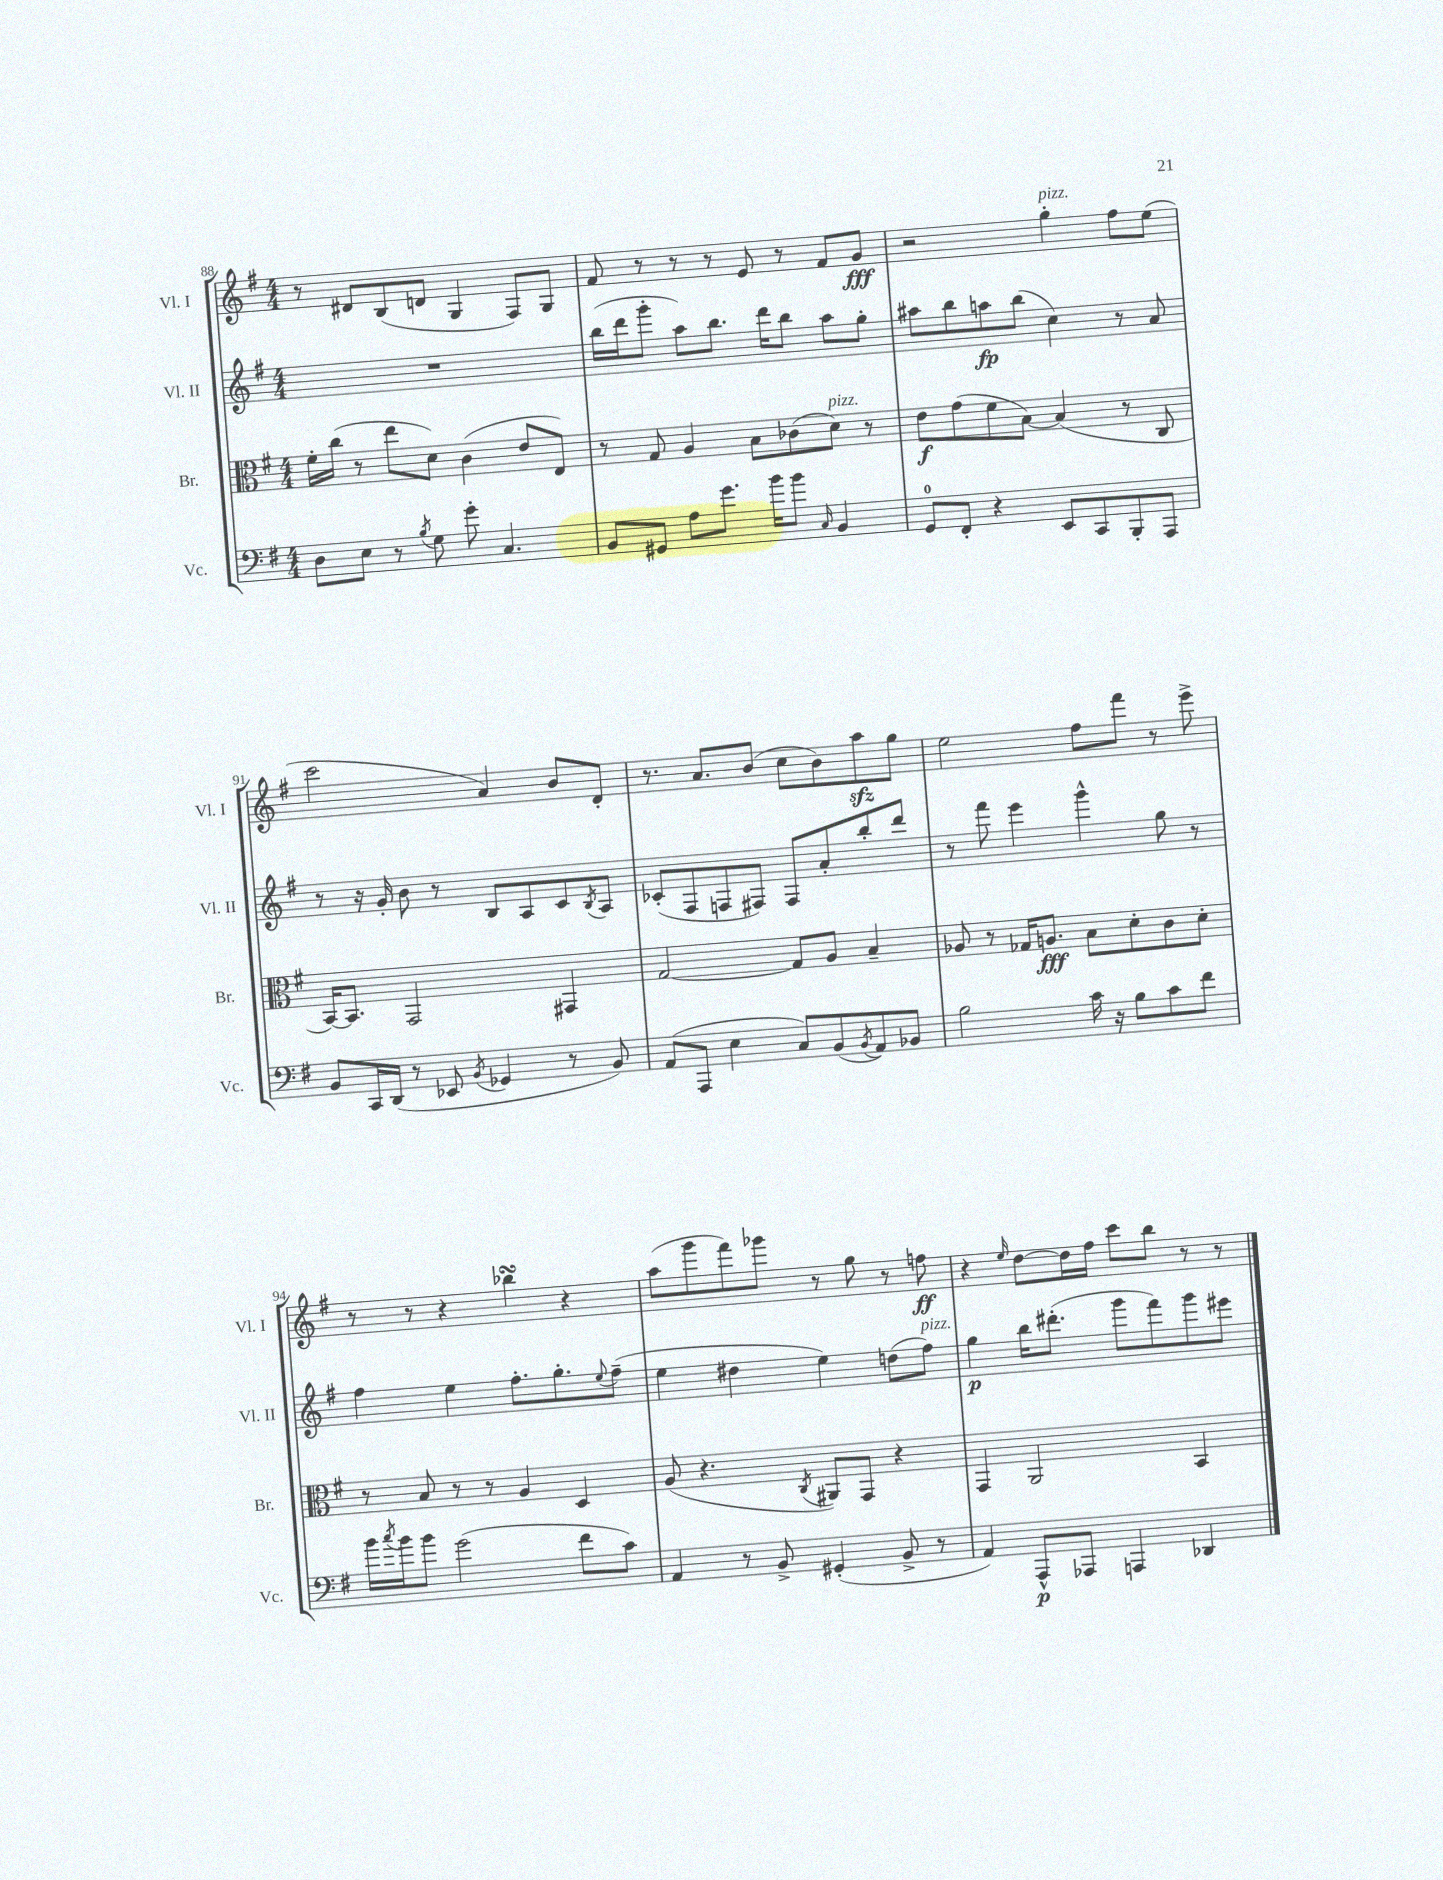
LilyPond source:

<<
\new StaffGroup <<
\new Staff = "s0" \with { instrumentName = "Vl. I" shortInstrumentName = "Vl. I" } {
    \clef treble \key g \major \numericTimeSignature \time 4/4
    r8 dis'8 b8( d'8 g4 fis8) g8 |
    fis'8 r8 r8 r8 e'8 r8 fis'8 g'8\fff |
    r2 g''4-.^\markup { \italic "pizz." } fis''8 e''8( |
    c'''2 a'4) b'8 d'8-. |
    r8. a'8. b'8( c''8 b'8) a''8\sfz g''8 |
    e''2 fis''8 fis'''8 r8 e'''8-> |
    r8 r8 r4 bes''4\turn r4 |
    a''8( g'''8 fis'''8) ges'''8 r8 g''8 r8 f''8\ff |
    r4 \grace { e''16 } d''8~ d''16 fis''16 c'''8 b''8 r8 r8 \bar "|." |
}
\new Staff = "s1" \with { instrumentName = "Vl. II" shortInstrumentName = "Vl. II" } {
    \clef treble \key g \major \numericTimeSignature \time 4/4
    R1 |
    b''16( d'''16 g'''8-. a''8) b''8. d'''16 b''8 a''8 g''8-. |
    ais''8 b''8 a''8\fp b''8( c''4) r8 a'8 |
    r8 r16 g'16-. b'8 r8 b8 a8 c'8 \acciaccatura { b8 } a8 |
    ces'8-.( fis8 f8 fis8) fis8 a'8-. b''8-. d'''8 |
    r8 fis'''8 e'''4 g'''4-^ g''8 r8 |
    fis''4 e''4 fis''8.-. g''8.-. \appoggiatura { e''8 } fis''8--( |
    e''4 dis''4 e''4) d''8( fis''8^\markup { \italic "pizz." }) |
    g''4\p b''16 dis'''8.-.( g'''8 fis'''8) g'''8 eis'''8 \bar "|." |
}
\new Staff = "s2" \with { instrumentName = "Br." shortInstrumentName = "Br." } {
    \clef alto \key g \major \numericTimeSignature \time 4/4
    fis'16-. c''16( r8 e''8 d'8) c'4( e'8 e8) |
    r8 g8 a4 b8 ces'8( d'8^\markup { \italic "pizz." }) r8 |
    e'8\f g'8( fis'8 b8~) b4( r8 c8 |
    b,16~) b,8. g,2 gis,4 |
    g2~ g8 a8 b4-- |
    aes8 r8 ges16 a8.\fff b8 d'8-. c'8 d'8-. |
    r8 b8 r8 r8 a4 d4 |
    a8( r4. \acciaccatura { c8 } ais,8) g,8 r4 |
    g,4 a,2 b,4 \bar "|." |
}
\new Staff = "s3" \with { instrumentName = "Vc." shortInstrumentName = "Vc." } {
    \clef bass \key g \major \numericTimeSignature \time 4/4
    d8 e8 r8 \acciaccatura { b8 } g8 g'8-. c4. |
    b,8 gis,8 a8 g'8. b'16 b'8 \grace { c16 } b,4 |
    g,8-0 fis,8-. r4 e,8 c,8 b,,8-. a,,8 |
    b,8 c,16 d,16( r8 ees,8 \acciaccatura { b,8 } ges,4 r8 b,8) |
    a,8( a,,8 e4 c8) b,8( \acciaccatura { b,8 } a,8) bes,8 |
    b2 c'16 r16 b8 c'8 fis'8 |
    b'16 \acciaccatura { c''8 } b'16 b'8 g'2( fis'8 c'8) |
    a,4 r8 b,8-> gis,4-.( b,8-> r8 |
    a,4) a,,8-^\p aes,,8 a,,4 des,4 \bar "|." |
}
>>
>>
\layout { \context { \Score currentBarNumber = #88 } }
